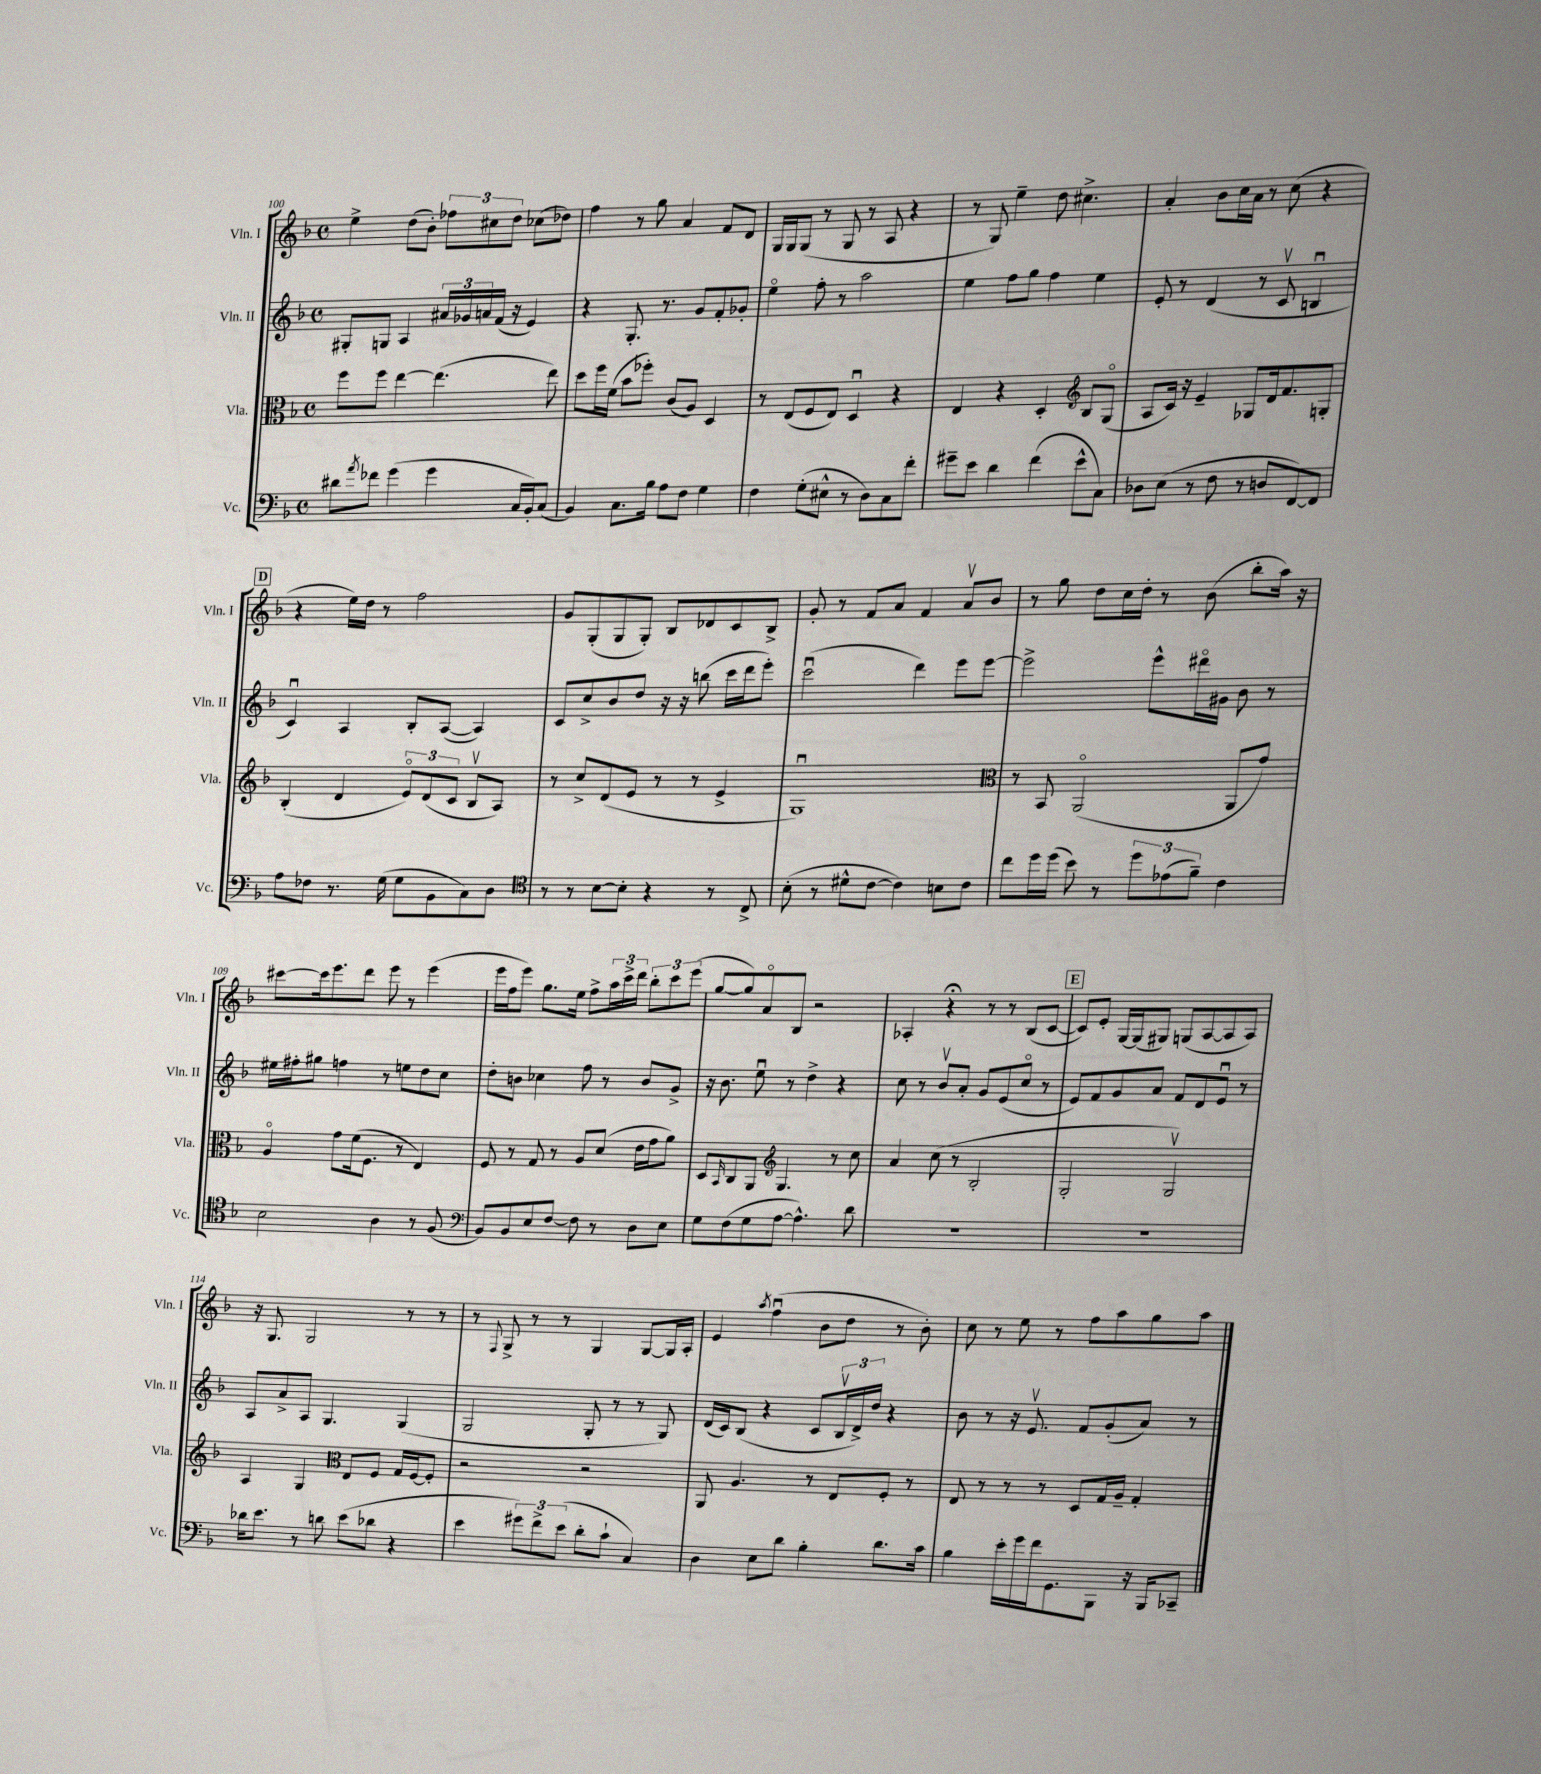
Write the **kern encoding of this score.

**kern	**kern	**kern	**kern
*part4	*part3	*part2	*part1
*staff4	*staff3	*staff2	*staff1
*I"Vc.	*I"Vla.	*I"Vln. II	*I"Vln. I
*I'Vc.	*I'Vla.	*I'Vln. II	*I'Vln. I
*clefF4	*clefC3	*clefG2	*clefG2
*k[b-]	*k[b-]	*k[b-]	*k[b-]
*M4/4	*M4/4	*M4/4	*M4/4
*met(c)	*met(c)	*met(c)	*met(c)
=100	=100	=100	=100
8d#X\L	8ff\L	8G#X'/L	4ee^\
8qa/	.	.	.
8f-X\J	8ff\J	8Gn/J	.
(4g\	[4ee\	4A/	(8dd\L
.	.	.	8b-'\J)
4g\	(4.ee\]	24a#X/LL	12ff-X\L
.	.	24g-X/	.
.	.	24an/	12cc#X\
.	.	(16f/JJ	.
.	.	.	12dd\J
.	.	16r	.
16C/LL	.	4e/)	(8cc-X\L
16BB-'/J)	.	.	.
(8C/J	8ee\)	.	8dd-X\J)
=101	=101	=101	=101
4BB-/)	8dd\L	4r	4ff\
.	16ff\L	.	.
.	(16f\JJ	.	.
8.C\L	8b-\L	8.G'/	8r
.	8ff-X'\J)	.	8gg\
16B-\Jk	.	8.r	.
8A\L	(8c/L	.	4a/
8F\J	8A/J)	8g/L	.
4G\	4D/	8f'/	8f/L
.	.	8g-X'/J	8d/J
=102	=102	=102	=102
4F\	8r	4ee\	16G/LL
.	.	.	16G/J
.	(8E/L	.	(8G/J
(8G'\L	8F/	8ff'\	8r
8E#X^^\J	8E/J)	8r	8G/
8r	4Du/	2aa\	8r
8D\L)	.	.	8A/
8C\	4r	.	4r
8f'\J	.	.	.
=103	=103	=103	=103
8g#X~\L	4E/	4ee\	8r
8e\J	.	.	8G/)
4d\	4r	8ff\L	4ee~\
.	.	8gg\J	.
(4f\	4D'/	4ff\	8dd\
.	.	.	4.cc#X^\
*	*clefG2	*	*
8e^^\L	8B-/L	4ee\	.
8C\J)	(8G/J	.	.
=104	=104	=104	=104
8D-X\L	8A/L	8e'/	4a'/
(8E\J	16c/Jk)	8r	.
.	16r	.	.
8r	4e~/	(4d/	8b-\L
8F\	.	.	16cc\L
.	.	.	16a\JJ
8r	8G-X/L	8r	8r
8Dn/L	16d/k	8cv/	(8cc\
.	8.f/	.	.
[8FF/)	.	4Bnu/	4r
8FF/J]	8Gn'/J	.	.
!!LO:LB:g=z
!!LO:REH:place=s1:t=D
=105	=105	=105	=105
8A\L	(4B-'/	4cu/)	4r
8F-X\J	.	.	.
8.r	4d/	4A/	16ee\LL)
.	.	.	16dd\JJ
.	.	.	8r
(16G\	.	.	.
8G\L	12e/L)	8B-'/L	2ff\
.	(12d/	.	.
8BB-\	.	([8A/J	.
.	12c/J	.	.
8C\)	8B-v/L	4A/])	.
8D\J	8A/J)	.	.
=106	=106	=106	=106
*clefC4	*	*	*
8r	8r	8c/L	8g/L
8r	8cc^/L	8cc^/	(8G'/
[8B-\L	(8d/	8b-/	8G/
8B-'\J]	8e/J	8dd/J	8G'/J)
4r	8r	16r	8B-/L
.	.	16r	.
.	8r	(8bbn\	8d-X/
8r	4e^/	16ccc\LL	8c/
.	.	16ddd\J	.
8C^/	.	8eee'\J)	8B-^/J
=107	=107	=107	=107
(8B-'\	1Gu)	(2cccu\	8g'/
8r	.	.	8r
8d#X^^\L	.	.	8f/L
[8c\J	.	.	8a/J
4c\])	.	4ddd\)	4f/
8Bn\L	.	8eee\L	8av/L
8c\J	.	[8eee\J	8b-/J
=108	=108	=108	=108
*	*clefC3	*	*
8cc\L	8r	2eee^\]	8r
16dd\L	8BB-/	.	8gg\
(16dd\JJ	.	.	.
8b-\)	(2AA/	.	8dd\L
8r	.	.	16cc\L
.	.	.	16dd'\JJ
12dd\L	.	8eee^^\L	8r
(12e-X\	.	.	.
.	.	16ddd#X\L	(8b-\
12f~\J)	.	.	.
.	.	16g#X\JJ	.
4c\	8AA/L	8b-\	8bb-'\L
.	8g/J)	8r	16aa\Jk)
.	.	.	16r
!!LO:LB:g=z
=109	=109	=109	=109
2B-\	4A/	16ee#X\LL	[8ccc#X\L
.	.	16ff#X'\J	.
.	.	8gg#X\J	16ccc#\k]
.	.	.	8.eee\
.	8g\L	4ffn\	.
.	(16f\k	.	8ddd\J
.	8.F\J	.	.
4A\	.	8r	8eee\
.	8r	8een\L	8r
8r	4E/)	8dd\	(4eee\
(8F/	.	8cc\J	.
=110	=110	=110	=110
*clefF4	*	*	*
8BB-/L)	8F/	8dd'\L	16eee\LL
.	.	.	16ff\J
8BB-/	8r	8bn\J	8eee\J)
8E/	8G/	4cc-X\	8.gg\L
[8F/J	8r	.	.
.	.	.	16ee\Jk
8F\]	8A/L	8ff\	8ff^\L
8r	(8d/J	8r	24aa\L
.	.	.	24ccc^\
.	.	.	24ddd\JJ
8D\L	16e\LL	8b/L	12bb-'\L
.	16g\J	.	.
.	.	.	12ccc\
8E\J	8a\J)	8g^/J	.
.	.	.	(12eee\J
=111	=111	=111	=111
8G\L	8D/L	16r	[8gg/L
.	.	8.b-\	.
.	16qqBB-/	.	.
(8F\	8C/	.	8gg/])
8G\	8AA/J	8eeu\	8a/
*	*clefG2	*	*
[8A\J	4.G/	8r	8B-/J
4.A^^\])	.	4dd^\	2r
.	8r	4r	.
8d\	8cc\	.	.
=112	=112	=112	=112
1r	4a/	8cc\	4A-X'/
.	.	8r	.
.	(8cc\	8b-v/L	4r;<
.	8r	8a'/J	.
.	2B-'/	8g/L	8r
.	.	(8e/	8r
.	.	8cc/J	(8B-/L
.	.	8r	[8c/J
!!LO:REH:place=s1:t=E
=113	=113	=113	=113
1r	2G'/	8e/L)	8c/L])
.	.	8f/	8e'/J
.	.	8g/	[16G/LL
.	.	.	(16G/J]
.	.	8a/J	8G#X/J)
.	2Gv/)	8f/L	(8Gn/L
.	.	8d/	[8A/
.	.	8eu/J	8A/]
.	.	8r	8A/J)
!!LO:LB:g=z
=114	=114	=114	=114
16d-X\KL	4A/	8A/L	16r
8.e\J	.	.	8.G/
.	.	8a^/	.
8r	4G/	8A/J	2G/
8dn\	.	4.G/	.
*	*clefC3	*	*
(8e\L	8E/L	.	.
8d-X\J	8F/J	.	.
4r	16G/LL	(4G/	8r
.	[16F/J	.	.
.	8F'/J]	.	8r
=115	=115	=115	=115
4e\	2r	2G/	8r
.	.	.	8qqF/
.	.	.	8G^/
12g#X\L)	.	.	8r
12f^\	.	.	.
.	.	.	8r
(12e\J	.	.	.
8d'\L	2r	8G'/	4G/
8c`\J	.	8r	.
4C/)	.	8r	[8G/L
.	.	8G/)	16G/L]
.	.	.	16A'/JJ
=116	=116	=116	=116
4D\	8AA/	(16d/LL	4e/
.	.	16c/J)	.
.	4.A/	(8B-/J	.
.	.	.	8qaa/
8E\L	.	4r	(4ffu\
8d\J	.	.	.
4B-'\	8r	8c/L	8b-\L
.	8E/L	24B-v/L	8dd\J
.	.	24d^/)	.
.	.	24dd/JJ	.
8.d\L	8F'/J	4r	8r
.	8r	.	8b-'\)
16c\Jk	.	.	.
=117	=117	=117	=117
4B-\	8E/	8b-\	8cc\
.	8r	8r	8r
16e'\LL	8r	16r	8ee\
16g\	.	8.ev/	.
16f\J	8r	.	8r
8.GG\	.	.	.
.	8D/L	8f/L	8ff\L
8BBB-\J	16G/L	(8g'/	8aa\
.	16A~/JJ	.	.
16r	4G'/	8a/J)	8gg\
16BBB-/KL	.	.	.
8CC-X~/J	.	8r	8aa\J
==	==	==	==
*-	*-	*-	*-
